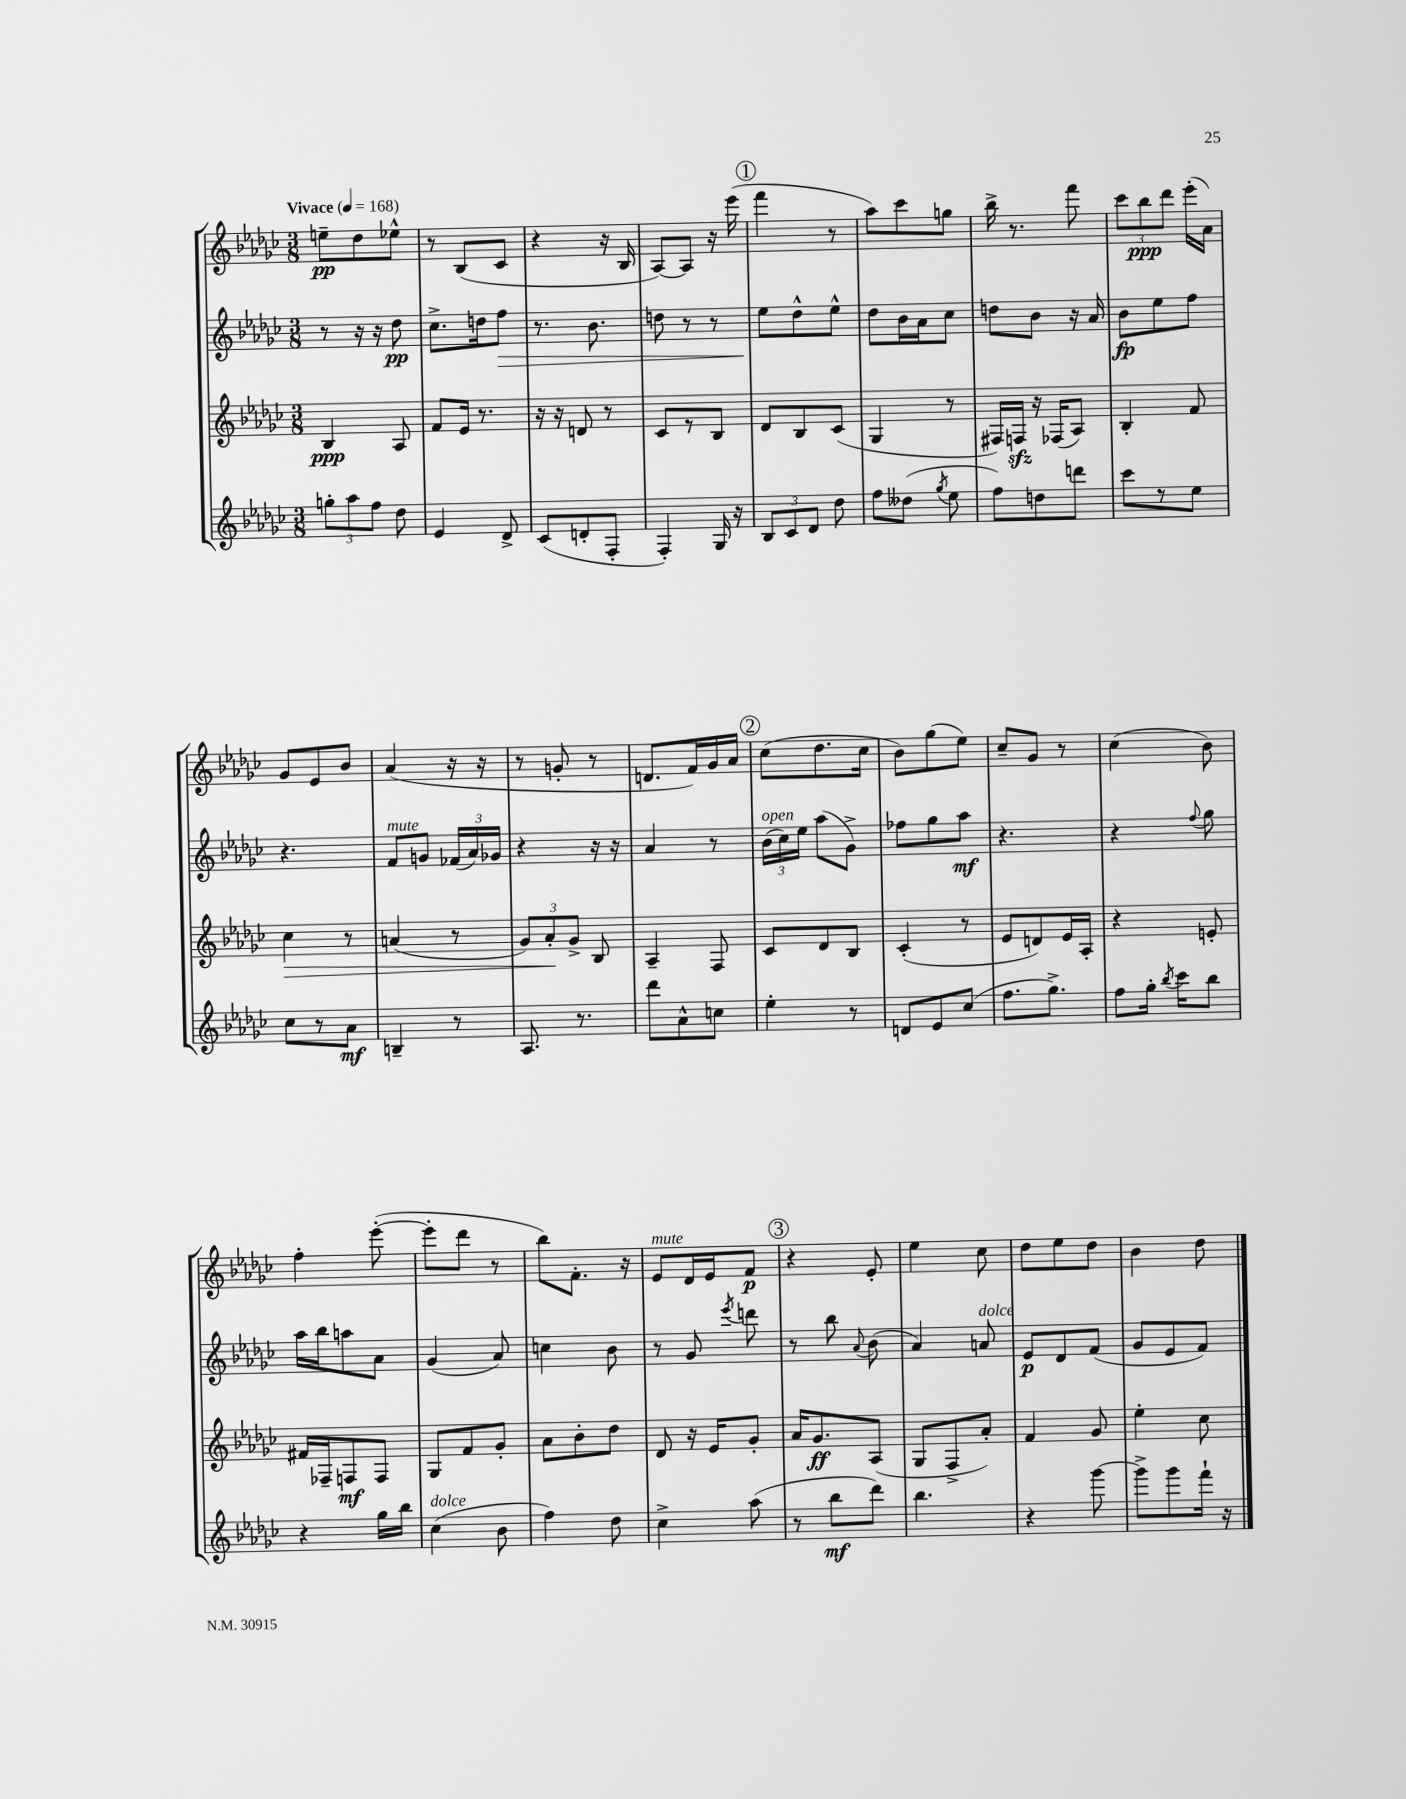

**kern	**dynam	**kern	**dynam	**kern	**dynam	**kern	**dynam
*part4	*part4	*part3	*part3	*part2	*part2	*part1	*part1
*staff4	*staff4	*staff3	*staff3	*staff2	*staff2	*staff1	*staff1
*clefG2	*	*clefG2	*	*clefG2	*	*clefG2	*
*k[b-e-a-d-g-c-]	*	*k[b-e-a-d-g-c-]	*	*k[b-e-a-d-g-c-]	*	*k[b-e-a-d-g-c-]	*
*M3/8	*	*M3/8	*	*M3/8	*	*M3/8	*
*MM168	*	*MM168	*	*MM168	*	*MM168	*
=1	=1	=1	=1	=1	=1	=1	=1
!	!	!	!	!	!	!LO:TX:a:B:t=Vivace	!
12ggn'\L	.	4B-/	ppp	8r	.	8een~\L	pp
12aa-\	.	.	.	.	.	.	.
.	.	.	.	16r	.	8dd-\	.
12ff\J	.	.	.	.	.	.	.
.	.	.	.	16r	.	.	.
8dd-\	.	8A-/	.	8dd-\	pp	8ee-X^^\J	.
=2	=2	=2	=2	=2	=2	=2	=2
4e-/	.	8f/L	.	8.cc-^\L	.	8r	.
.	.	16e-/Jk	.	.	.	(8B-/L	.
.	.	8.r	.	16ddn\k	.	.	.
!	!	!	!	!	!LO:HP:b	!	!
8d-^/	.	.	.	8ff\J	>	8c-/J	.
=3	=3	=3	=3	=3	=3	=3	=3
(8c-/L	.	16r	.	8.r	.	4r	.
.	.	16r	.	.	.	.	.
8dn'/	.	8dn/	.	.	.	.	.
.	.	.	.	8.b-\	.	.	.
8F'/J	.	8r	.	.	.	16r	.
.	.	.	.	.	.	16B-/	.
=4	=4	=4	=4	=4	=4	=4	=4
4F'/)	.	8c-/L	.	8ddn\	.	[8A-/L)	.
.	.	8r	.	8r	.	8A-/J]	.
16G-/	.	8B-/J	.	8r	.	16r	.
16r	.	.	.	.	.	(16eee-\	.
!!LO:REH:place=s1:t=1
=5	=5	=5	=5	=5	=5	=5	=5
12B-/L	.	8d-/L	.	8ee-\L	.	4fff\	.
12c-/	.	.	.	.	.	.	.
.	.	8B-/	.	8dd-^^\	]	.	.
12d-/J	.	.	.	.	.	.	.
8dd-\	.	(8c-/J	.	8ee-^^\J	.	8r	.
=6	=6	=6	=6	=6	=6	=6	=6
8ff\L	.	4G-/	.	8dd-\L	.	8aa-\L)	.
(8dd--X\J	.	.	.	16b-\L	.	8ccc-\	.
.	.	.	.	16a-\J	.	.	.
8qgg-/	.	.	.	.	.	.	.
8ee-\	.	8r	.	8cc-\J	.	8ggn\J	.
=7	=7	=7	=7	=7	=7	=7	=7
8ff\L)	.	16F#X/LL)	.	8ddn\L	.	16bb-^\	.
.	.	16Fnzz/JJ	.	.	.	8.r	.
8ddn\	.	16r	.	8b-\J	.	.	.
.	.	(16F-X/KL	.	.	.	.	.
8dddn\J	.	8A-/J)	.	16r	.	8fff\	.
.	.	.	.	16a-/	.	.	.
=8	=8	=8	=8	=8	=8	=8	=8
8ccc-\L	.	4B-'/	.	8b-\L	fp	12ccc-\L	.
.	.	.	.	.	.	12bb-\	ppp
8r	.	.	.	8ee-\	.	.	.
.	.	.	.	.	.	12ddd-\J	.
8ee-\J	.	8f/	.	8ff\J	.	(16eee-'\LL	.
.	.	.	.	.	.	16a-\JJ)	.
!!LO:LB:g=z
=9	=9	=9	=9	=9	=9	=9	=9
!	!	!	!LO:HP:b	!	!	!	!
8cc-\L	.	4cc-\	>	4.r	.	8g-/L	.
8r	.	.	.	.	.	8e-/	.
8a-\J	mf	8r	.	.	.	8b-/J	.
=10	=10	=10	=10	=10	=10	=10	=10
!	!	!	!	!LO:TX:a:i:t=mute	!	!	!
4Bn~/	.	(4an/	.	8f/L	.	(4a-/	.
.	.	.	.	8gn/J	.	.	.
8r	.	8r	.	(24f-X/LL	.	16r	.
.	.	.	.	24a-/)	.	.	.
.	.	.	.	.	.	16r	.
.	.	.	.	24g-X/JJ	.	.	.
=11	=11	=11	=11	=11	=11	=11	=11
8.A-/	.	12g-/L)	.	4r	.	8r	.
.	.	12a-'/	.	.	.	.	.
.	.	.	.	.	.	8gn'/	.
.	.	12g-^/J	]	.	.	.	.
8.r	.	.	.	.	.	.	.
.	.	8B-/	.	16r	.	8r	.
.	.	.	.	16r	.	.	.
=12	=12	=12	=12	=12	=12	=12	=12
8ddd-\L	.	4A-~/	.	4a-/	.	8.dn/L	.
8a-^^\	.	.	.	.	.	.	.
.	.	.	.	.	.	16f/L)	.
8ccn\J	.	8F/	.	8r	.	16g-/	.
.	.	.	.	.	.	16a-/JJ	.
!!LO:REH:place=s1:t=2
=13	=13	=13	=13	=13	=13	=13	=13
!	!	!	!	!LO:TX:a:i:t=open	!	!	!
4ee-'\	.	8c-/L	.	(24b-\LL	.	(8cc-\L	.
.	.	.	.	24cc-\)	.	.	.
.	.	.	.	24ee-\JJ	.	.	.
.	.	8d-/	.	(8aa-\L	.	8.dd-\	.
8r	.	8B-/J	.	8g-^\J)	.	.	.
.	.	.	.	.	.	16cc-\Jk	.
=14	=14	=14	=14	=14	=14	=14	=14
8dn/L	.	(4c-'/	.	8ff-X\L	.	8b-\L)	.
8e-/	.	.	.	8gg-\	.	(8gg-\	.
(8cc-/J	.	8r	.	8aa-\J	mf	8ee-\J)	.
=15	=15	=15	=15	=15	=15	=15	=15
8.ff\L	.	8e-/L	.	4.r	.	8cc-~/L	.
.	.	8dn/)	.	.	.	8g-/J	.
8.gg-^\J)	.	.	.	.	.	.	.
.	.	16e-/L	.	.	.	8r	.
.	.	16A-'/JJ	.	.	.	.	.
=16	=16	=16	=16	=16	=16	=16	=16
8ff\L	.	4r	.	4r	.	(4cc-\	.
16gg-'\Jk	.	.	.	.	.	.	.
8qbb-/	.	.	.	.	.	.	.
16ccc-\KL	.	.	.	.	.	.	.
.	.	.	.	8qqff/	.	.	.
8bb-\J	.	8en'/	.	8gg-\	.	8b-\)	.
!!LO:LB:g=z
=17	=17	=17	=17	=17	=17	=17	=17
4r	.	16f#X/LL	.	16aa-\LL	.	4ff'\	.
.	.	16F-X~/J	.	16bb-\J	.	.	.
.	.	8Fn/	mf	8aan\	.	.	.
16gg-\LL	.	8F/J	.	8a-\J	.	([8eee-'\	.
16bb-\JJ	.	.	.	.	.	.	.
=18	=18	=18	=18	=18	=18	=18	=18
!LO:TX:a:i:t=dolce	!	!	!	!	!	!	!
(4cc-\	.	8G-/L	.	(4g-/	.	8eee-'\L]	.
.	.	8f/	.	.	.	8ddd-\J	.
8b-\	.	8g-'/J	.	8a-/)	.	8r	.
=19	=19	=19	=19	=19	=19	=19	=19
4ff\)	.	8a-\L	.	4ccn\	.	8bb-\L)	.
.	.	8b-'\	.	.	.	8.f'\J	.
8dd-\	.	8dd-\J	.	8b-\	.	.	.
.	.	.	.	.	.	16r	.
=20	=20	=20	=20	=20	=20	=20	=20
!	!	!	!	!	!	!LO:TX:a:i:t=mute	!
4cc-^\	.	8d-/	.	8r	.	8e-/L	.
.	.	16r	.	8g-/	.	16d-/L	.
.	.	16e-/KL	.	.	.	16e-/J	.
.	.	.	.	8qeee-/	.	.	.
(8aa-\	.	8g-'/J	.	8dddn\	.	8f/J	p
!!LO:REH:place=s1:t=3
=21	=21	=21	=21	=21	=21	=21	=21
8r	.	16a-/KL	.	8r	.	4r	.
.	.	8.g-/	ff	.	.	.	.
8bb-\L	mf	.	.	8bb-\	.	.	.
.	.	.	.	8qqa-/	.	.	.
8ddd-\J)	.	(8A-/J	.	(8b-\	.	8e-'/	.
=22	=22	=22	=22	=22	=22	=22	=22
4.bb-\	.	8G-/L	.	4a-/)	.	4ee-\	.
.	.	8F^/	.	.	.	.	.
!	!	!	!	!LO:TX:a:i:t=dolce	!	!	!
.	.	8a-'/J)	.	8an/	.	8cc-\	.
=23	=23	=23	=23	=23	=23	=23	=23
4r	.	4f/	.	8e-/L	p	8dd-\L	.
.	.	.	.	8d-/	.	8ee-\	.
[8ggg-\	.	8g-/	.	(8f/J	.	8dd-\J	.
=24	=24	=24	=24	=24	=24	=24	=24
8ggg-^\L]	.	4ee-'\	.	8g-/L	.	4b-\	.
8ggg-\	.	.	.	8e-/	.	.	.
16fff`\Jk	.	8cc-\	.	8f/J)	.	8dd-\	.
16r	.	.	.	.	.	.	.
==	==	==	==	==	==	==	==
*-	*-	*-	*-	*-	*-	*-	*-
